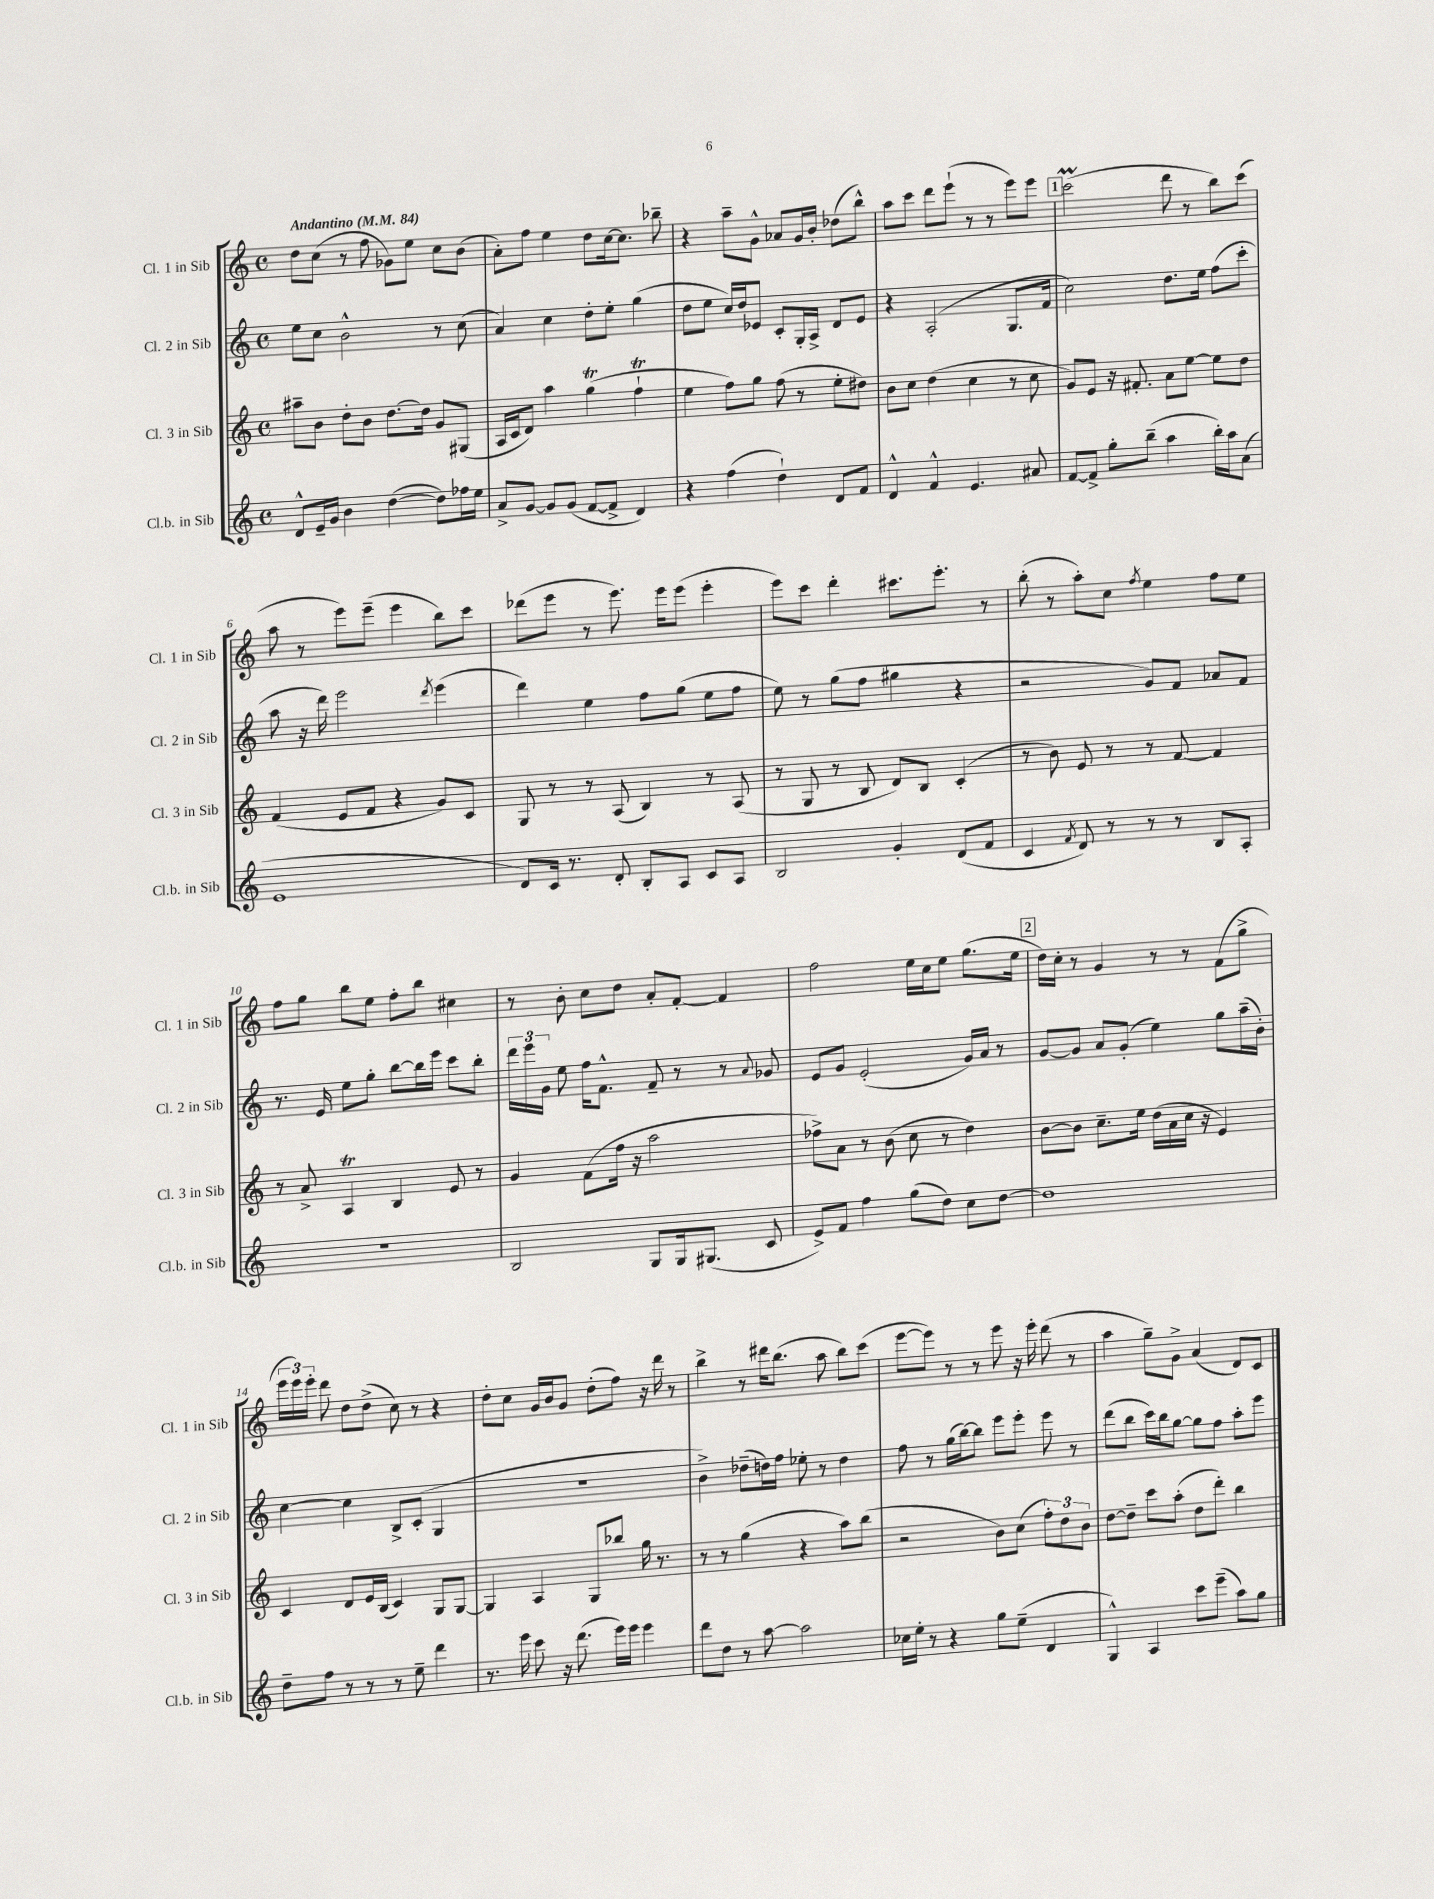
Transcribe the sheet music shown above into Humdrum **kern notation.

**kern	**kern	**kern	**kern
*part4	*part3	*part2	*part1
*staff4	*staff3	*staff2	*staff1
*I"Cl.b. in Sib	*I"Cl. 3 in Sib	*I"Cl. 2 in Sib	*I"Cl. 1 in Sib
*I'Cl.b. in Sib	*I'Cl. 3 in Sib	*I'Cl. 2 in Sib	*I'Cl. 1 in Sib
*clefG2	*clefG2	*clefG2	*clefG2
*k[]	*k[]	*k[]	*k[]
*M4/4	*M4/4	*M4/4	*M4/4
*met(c)	*met(c)	*met(c)	*met(c)
*MM84	*MM84	*MM84	*MM84
=1	=1	=1	=1
!	!	!	!LO:TX:a:B:t=Andantino
8d^^/L	8aa#X~\L	8ee\L	8dd\L
16e~/L	8b\J	8cc\J	(8cc\J
16g/JJ	.	.	.
4b\	8dd'\L	2b^^\	8r
.	8b\J	.	8ff\
([4dd\	[8.dd\L	.	8g-X\L)
.	.	.	8ee\J
.	16dd\Jk]	.	.
8dd\L])	8g/L	8r	8cc\L
16ff-X\L	(8G#X/J	(8cc\	(8b\J
16ee\JJ	.	.	.
=2	=2	=2	=2
8a^/L	16A/LL	4a/)	8a'\L)
.	16c/J	.	.
[8g/J	8d/J)	.	8ff\J
8g/L]	4aa\	4cc\	4ee\
(8g/J	.	.	.
[8f/L	(4ggT\	8dd'\L	8dd\L
8f^/J]	.	8ee'\J	[16cc\k
.	.	.	8.cc\J]
4d/)	4ffT`\	(4gg\	.
.	.	.	8bb-X~\
=3	=3	=3	=3
4r	4ee\	8dd\L	4r
.	.	8ee\J	.
(4ff\	8ff\L)	16cc/LL)	8aa~\L
.	.	16dd/J	.
.	8gg\J	8e-X/J	8g^^\J
4dd`\)	(8ff\	8c'/L	8a-X/L
.	8r	16G'/L	16g/L
.	.	16A^/JJ	16b'/JJ
8d/L	8ee'\L	8d/L	(8dd-X\L
8f/J	8dd#X\J)	8e-/J	8bb^^\J)
=4	=4	=4	=4
4d^^/	8b\L	4r	8aa\L
.	8cc\J	.	8ccc\J
4f^^/	(4dd\	(2A'/	8ddd\L
.	.	.	(8eee`\J
4.e/	4cc\	.	8r
.	.	.	8r
.	8r	8.G/L	8eee\L)
8a#X/	8cc\	.	8eee\J
.	.	16f/Jk	.
!!LO:REH:place=s1:t=1
=5	=5	=5	=5
[8f/L	8g/L)	2cc\)	(2cccM\
8f^/J]	8e/J	.	.
8gg'\L	16r	.	.
.	8.f#X'/	.	.
(8bb~\J	.	.	.
4aa\	8a\L	8.dd\L	8ddd\
.	[8ee\J	.	8r
.	.	16ee\Jk	.
16bb'\LL)	8ee\L]	(8ff\L	8bb\L)
16aa\J	.	.	.
(8a\J	8dd\J	8ccc'\J	(8ccc\J
!!LO:LB:g=z
=6	=6	=6	=6
1e	(4f/	8aa\	8aa\
.	.	16r	8r
.	.	16ddd\)	.
.	8e/L	2eee\	8eee\L)
.	8f/J	.	(8eee~\J
.	4r	.	4eee\
.	.	8qddd/	.
.	8g/L)	(4eee\	8bb\L)
.	8c/J	.	8ccc\J
=7	=7	=7	=7
8d/L)	8G/	4ddd\)	(8ddd-X\L
16c/Jk	8r	.	8eee\J
8.r	.	.	.
.	8r	4ee\	8r
8d'/	(8A/	.	8.eee\)
8B'/L	4B/)	8ff\L	.
.	.	.	16eee\KL
8A/J	.	(8gg\J	(8eee\J
8c/L	8r	8ee\L	4eee'\
8A/J	(8A/	8ff\J	.
=8	=8	=8	=8
2B/	8r	8ee\)	8eee\L)
.	8G/	8r	8ccc\J
.	8r	(8gg\L	4ddd'\
.	8B/	8ff\J	.
4g'/	8d/L)	4gg#X\	8.ccc#X\L
.	8B/J	.	.
.	.	.	8.eee'\J
(8d/L	(4c'/	4r	.
8f/J	.	.	8r
=9	=9	=9	=9
4c/	8r	2r	(8bb'\
.	8b\)	.	8r
8qf/	.	.	.
8d/)	8e/	.	8aa'\L)
8r	8r	.	8cc\J
.	.	.	8qff/
8r	8r	8g/L)	4ee\
8r	[8f/	8f/J	.
8B/L	4f/]	8a-X/L	8ff\L
8A'/J	.	8f/J	8ee\J
!!LO:LB:g=z
=10	=10	=10	=10
1r	8r	8.r	8ff\L
.	8a^/	.	8gg\J
.	.	16e/	.
.	4AT/	8ee\L	8bb\L
.	.	8gg'\J	8ee\J
.	4B/	[8bb\L	8ff'\L
.	.	16bb\L]	8bb\J
.	.	16eee\JJ	.
.	8e/	8ccc\L	4cc#X\
.	8r	8bb'\J	.
=11	=11	=11	=11
2B/	4g/	24ddd\LL	8r
.	.	24eee\	.
.	.	24g\JJ	.
.	.	8ee\	8b'\
.	(8f\L	16ff\KL	8cc\L
.	.	8.f^^\J	.
.	16ff\Jk	.	8dd\J
.	16r	.	.
8G/L	2aa\	8f~/	8a'/L
16G/k	.	8r	[8f'/J
(8.G#X/J	.	.	.
.	.	8r	4f/]
.	.	8qqa/	.
8c/	.	8g-X/	.
=12	=12	=12	=12
8e^/L)	8ff-X^\L)	8e/L	2ff\
8f/J	8a\J	8g/J	.
4ff\	8r	(2e'/	.
.	(8b\	.	.
(8gg\L	8cc\	.	16ee\LL
.	.	.	16cc\J
8dd\J)	8r	.	8ee\J
8cc\L	4dd\)	16g/LL)	(8.gg\L
.	.	16a/JJ	.
[8dd\J	.	8r	.
.	.	.	16ee\Jk
!!LO:REH:place=s1:t=2
=13	=13	=13	=13
1dd]	[8b\L	[8g/L	16dd\LL)
.	.	.	16cc'\JJ
.	8b\J]	8g/J]	8r
.	8.cc~\L	8a/L	4g/
.	.	(8g'/J	.
.	16ee\Jk	.	.
.	(16dd\LL	4ee\)	8r
.	16a\	.	.
.	16cc\JJ	.	8r
.	16r	.	.
.	4e/)	8gg\L	(8f\L
.	.	(16aa~\L	8gg^\J
.	.	16b'\JJ)	.
!!LO:LB:g=z
=14	=14	=14	=14
8dd~\L	4c/	[4cc\	24eee\LL
.	.	.	24eee\)
.	.	.	24eee'\JJ
8ff\J	.	.	8ddd\
8r	8d/L	4cc\]	8dd\L
8r	16e/L	.	(8dd^\J
.	(16B/JJ	.	.
8r	4c/)	8B^/L	8cc\)
8ee~\	.	(8c'/J	8r
4ddd\	8G/L	4G/	4r
.	[8G/J	.	.
=15	=15	=15	=15
8.r	4G/]	1r	8dd'\L
.	.	.	8cc\J
16eee\	.	.	.
8ccc\	4A/	.	16g/LL
.	.	.	16b/J
16r	.	.	8g/J
(8.ddd\	.	.	.
.	8G/L	.	(8dd'\L
16eee\LL)	8bb-X/J	.	8ff\J)
16eee\JJ	.	.	.
4eee\	16gg\	.	16r
.	8.r	.	16ddd\
.	.	.	8r
=16	=16	=16	=16
8ddd\L	8r	4b^\)	4bb^\
8dd\J	8r	.	.
8r	(4gg\	(8dd-X~\L	8r
[8aa\	.	16ddn\L)	16ddd#X\KL
.	.	16ff\JJ	(8.bb\J
2aa\]	4r	8ee-X'\	.
.	.	8r	8aa\
.	8aa\L)	4dd\	8bb\L)
.	(8bb\J	.	(8ccc\J
=17	=17	=17	=17
16cc-X\LL	2r	8ff\	[8eee\L
16ee'\JJ	.	.	.
8r	.	8r	8eee\J])
4r	.	(16gg\LL	8r
.	.	[16bb\J)	.
.	.	8bb\J]	8r
8gg\L	8b\L)	8eee\L	8eee\
(8ee~\J	(8cc\J	8eee'\J	16r
.	.	.	16eee'\
4d/	12ff'\L)	8eee\	(8ddd\
.	12dd\	.	.
.	.	8r	8r
.	12b\J	.	.
=18	=18	=18	=18
4G^^/)	[8dd\L	(8ddd\L	4aa\
.	8dd~\J]	8bb\J	.
4A/	8ccc\L	16ccc\LL)	8gg~\L)
.	.	16bb\J	.
.	(8aa'\J	[8gg\J	8g^\J
8ccc\L	8dd\L	8gg\L]	(4a/
(8eee~\J	8ddd'\J)	8ff\J	.
8aa\L)	4bb\	8aa'\L	8d/L)
8gg\J	.	8eee\J	8c/J
==	==	==	==
*-	*-	*-	*-
